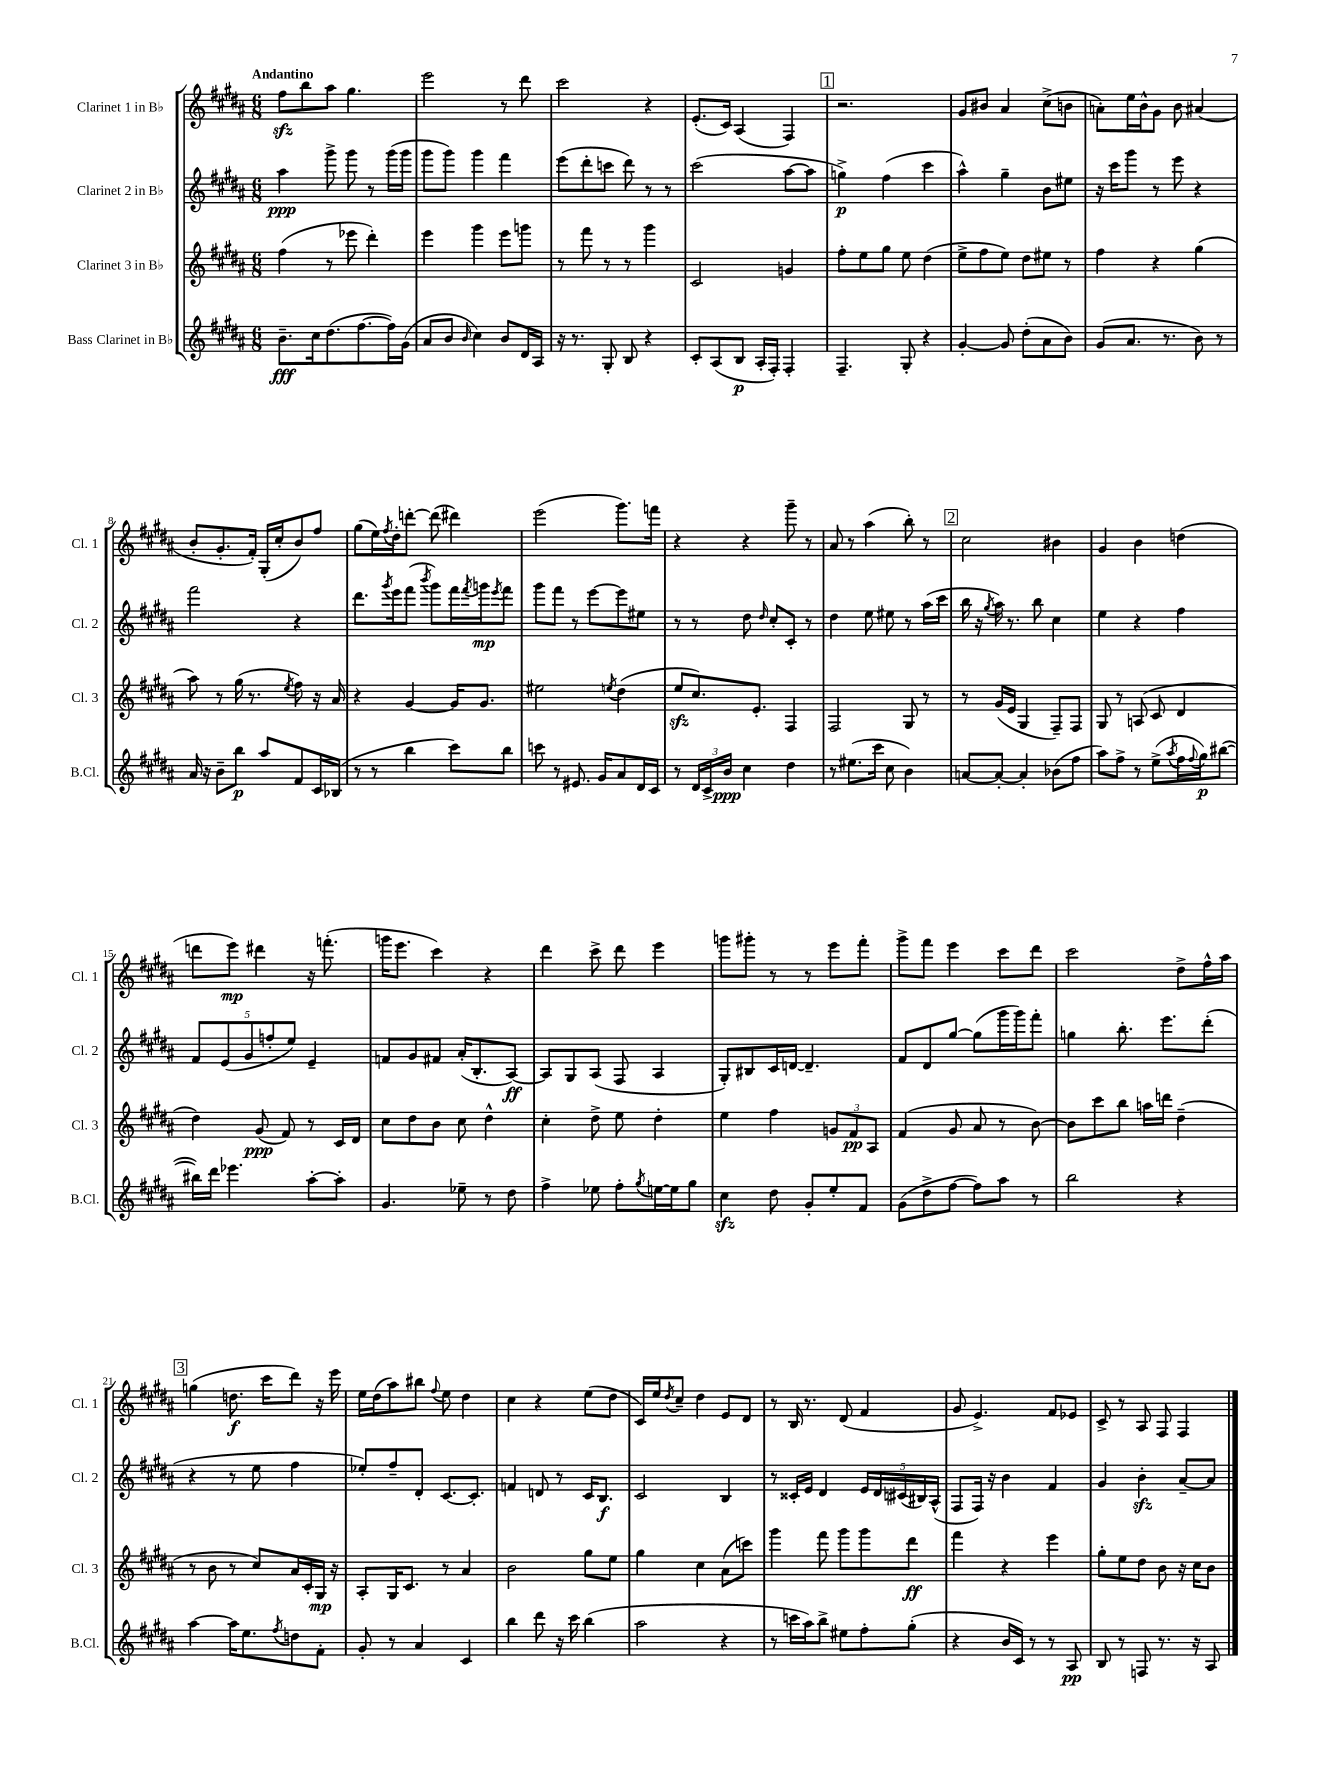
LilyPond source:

<<
\new StaffGroup <<
\new Staff = "s0" \with { instrumentName = "Clarinet 1 in Bb" shortInstrumentName = "Cl. 1" } {
    \clef treble \key b \major \numericTimeSignature \time 6/8 \tempo "Andantino"
    fis''8\sfz b''8 ais''8 gis''4. |
    e'''2 r8 dis'''8 |
    cis'''2 r4 |
    e'8.-.( cis'16) ais4( fis4) |
    \mark \markup { \box "1" } r2. |
    gis'8 bis'8 ais'4 cis''8->( b'8 |
    a'8-.) e''16 b'16-^ gis'8 b'8 ais'4( |
    b'8-. gis'8.-. fis'16-.) gis16-.( cis''16-. b'8) fis''8 |
    gis''8( e''16) \acciaccatura { fis''8 } dis''16-. d'''8~-. d'''8( dis'''4) |
    e'''2( gis'''8.) f'''16 |
    r4 r4 gis'''8-- r8 |
    ais'8 r8 ais''4( b''8-.) r8 |
    \mark \markup { \box "2" } cis''2 bis'4 |
    gis'4 b'4 d''4( |
    d'''8 e'''8\mp) dis'''4 r16 f'''8.-.( |
    g'''16 e'''8. cis'''4) r4 |
    dis'''4 cis'''8-> dis'''8 e'''4 |
    g'''8 gis'''8-. r8 r8 e'''8 fis'''8-. |
    gis'''8-> fis'''8 e'''4 cis'''8 dis'''8 |
    cis'''2 dis''8-> fis''16-^ ais''16 |
    \mark \markup { \box "3" } g''4( d''8.\f cis'''16 dis'''8) r16 e'''16 |
    e''16 dis''16( ais''8) bis''8 \appoggiatura { fis''8 } e''8 dis''4 |
    cis''4 r4 e''8( dis''8 |
    cis'16) e''16 \acciaccatura { dis''8 } cis''8-- dis''4 e'8 dis'8 |
    r8 b16 r8. dis'8( fis'4 |
    gis'8 e'4.->) fis'8 ees'8 |
    cis'8-> r8 ais8 fis8 fis4 \bar "|." |
}
\new Staff = "s1" \with { instrumentName = "Clarinet 2 in Bb" shortInstrumentName = "Cl. 2" } {
    \clef treble \key b \major \numericTimeSignature \time 6/8
    ais''4\ppp gis'''8-> gis'''8 r8 gis'''16( gis'''16 |
    gis'''8 gis'''8) gis'''4 fis'''4 |
    e'''8( dis'''8-. c'''8 dis'''8) r8 r8 |
    cis'''2( ais''8~ ais''8 |
    \mark \markup { \box "1" } g''4->\p) fis''4( cis'''4 |
    ais''4-^) gis''4-- b'8 eis''8 |
    r16 cis'''16 gis'''8 r8 e'''8 r4 |
    fis'''2 r4 |
    dis'''8. \acciaccatura { gis'''8 } e'''16 fis'''8( \acciaccatura { b'''8 } gis'''8) fis'''16 \acciaccatura { fis'''8 } g'''16\mp \acciaccatura { e'''8 } fis'''8 |
    gis'''8 fis'''8 r8 e'''8~ e'''8 eis''8 |
    r8 r8 dis''8 \grace { dis''16 } cis''8-. cis'8-. r8 |
    dis''4 e''8 eis''8 r8 ais''16( cis'''16 |
    \mark \markup { \box "2" } b''16 r16 \acciaccatura { gis''8 } ais''16) r8. b''8 cis''4 |
    e''4 r4 fis''4 |
    \tuplet 5/4 { fis'8 e'8( gis'8 f''8-. e''8) } e'4-- |
    f'8 gis'8 fis'8 ais'16-.( b8.-. ais8~\ff) |
    ais8 gis8 ais8( fis8 ais4 |
    gis8-.) bis8 cis'16 d'16~ d'4.-- |
    fis'8 dis'8 gis''8~ gis''8( gis'''16 gis'''16) fis'''8-. |
    g''4 b''8.-. e'''8. dis'''8-.( |
    \mark \markup { \box "3" } r4 r8 e''8 fis''4 |
    ees''8-.) fis''8-- dis'8-. cis'8.~ cis'8.-. |
    f'4 d'8 r8 cis'16 b8.\f |
    cis'2 b4 |
    r8 cisis'16-. e'16 dis'4 \tuplet 5/4 { e'16 dis'16 cis'16( bis16) ais16-^( } |
    fis8 fis16) r16 b'4 fis'4 |
    gis'4 b'4-.\sfz ais'8~-- ais'8 \bar "|." |
}
\new Staff = "s2" \with { instrumentName = "Clarinet 3 in Bb" shortInstrumentName = "Cl. 3" } {
    \clef treble \key b \major \numericTimeSignature \time 6/8
    fis''4( r8 ees'''8 dis'''4-.) |
    e'''4 gis'''4 e'''8 g'''8 |
    r8 fis'''8 r8 r8 gis'''4 |
    cis'2 g'4 |
    \mark \markup { \box "1" } fis''8-. e''8 gis''8 e''8 dis''4( |
    e''8-> fis''8 e''8) dis''8 eis''8 r8 |
    fis''4 r4 gis''4( |
    ais''8) r8 gis''16( r8. \acciaccatura { e''8 } fis''8) r16 ais'16 |
    r4 gis'4~ gis'16 gis'8. |
    eis''2 \acciaccatura { e''8 } dis''4( |
    e''8\sfz cis''8.) e'8.-. fis4 |
    fis2 gis8 r8 |
    \mark \markup { \box "2" } r8 gis'16( e'16 gis4 fis8--) fis8 |
    gis8 r8 a8( cis'8 dis'4 |
    dis''4) gis'8\ppp( fis'8) r8 cis'16 dis'16 |
    cis''8 dis''8 b'8 cis''8 dis''4-^ |
    cis''4-. dis''8-> e''8 dis''4-. |
    e''4 fis''4 \tuplet 3/2 { g'8 fis'8\pp ais8 } |
    fis'4( gis'8 ais'8 r8 b'8~) |
    b'8 cis'''8 b''8 a''16 d'''16 dis''4--( |
    \mark \markup { \box "3" } r8 b'8 r8 cis''8) ais'16 cis'16-. gis16\mp r16 |
    ais8-. gis16 cis'8. r8 ais'4 |
    b'2 gis''8 e''8 |
    gis''4 cis''4 ais'8( c'''8) |
    gis'''4 fis'''8 gis'''8 gis'''8 dis'''8\ff |
    fis'''4 r4 e'''4 |
    gis''8-. e''8 dis''8 b'8 r16 cis''16 b'8 \bar "|." |
}
\new Staff = "s3" \with { instrumentName = "Bass Clarinet in Bb" shortInstrumentName = "B.Cl." } {
    \clef treble \key b \major \numericTimeSignature \time 6/8
    b'8.--\fff cis''16 dis''8.( fis''8.~ fis''16) gis'16( |
    ais'8 b'8 \grace { b'16 } cis''4) b'8 dis'16 ais16 |
    r16 r8. gis8-. b8 r4 |
    cis'8-. ais8( b8\p ais16-. fis16-.) fis4-. |
    \mark \markup { \box "1" } fis4.-- gis8-. r4 |
    gis'4~-. gis'8 dis''8-.( ais'8 b'8) |
    gis'8( ais'8. r8. b'8) r8 |
    ais'16 r16 b'8-- b''8\p ais''8 fis'8 cis'16 bes16( |
    r8 r8 b''4 cis'''8) b''8 |
    c'''8 r8 eis'8. gis'16 ais'8 dis'16 cis'16 |
    r8 \tuplet 3/2 { dis'16 cis'16-> b'16\ppp } cis''4 dis''4 |
    r8 eis''8.( cis'''16 cis''8 b'4) |
    \mark \markup { \box "2" } a'8~ a'8~-. a'4-. bes'8( fis''8 |
    ais''8) fis''8-> r8 e''8->( \acciaccatura { ais''8 } fis''16 \appoggiatura { fis''8 } gis''16\p) bis''8~( |
    bis''16) dis'''16 ees'''4. ais''8~-. ais''8-. |
    gis'4. ees''8-- r8 dis''8 |
    fis''4-> ees''8 fis''8-. \acciaccatura { gis''8 } e''16~ e''16 gis''8 |
    cis''4\sfz dis''8 gis'8-. e''8-. fis'8 |
    gis'8( dis''8-> fis''8~ fis''8) ais''8 r8 |
    b''2 r4 |
    \mark \markup { \box "3" } ais''4~ ais''16 e''8. \acciaccatura { fis''8 } d''8 fis'8-. |
    gis'8-. r8 ais'4 cis'4 |
    b''4 dis'''8 r16 cis'''16 b''4( |
    ais''2 r4 |
    r8 c'''16 ais''16) b''8-> eis''8 fis''8-. gis''8-.( |
    r4 b'16 cis'16) r8 r8 ais8\pp |
    b8 r8 f8 r8. r16 ais8 \bar "|." |
}
>>
>>
